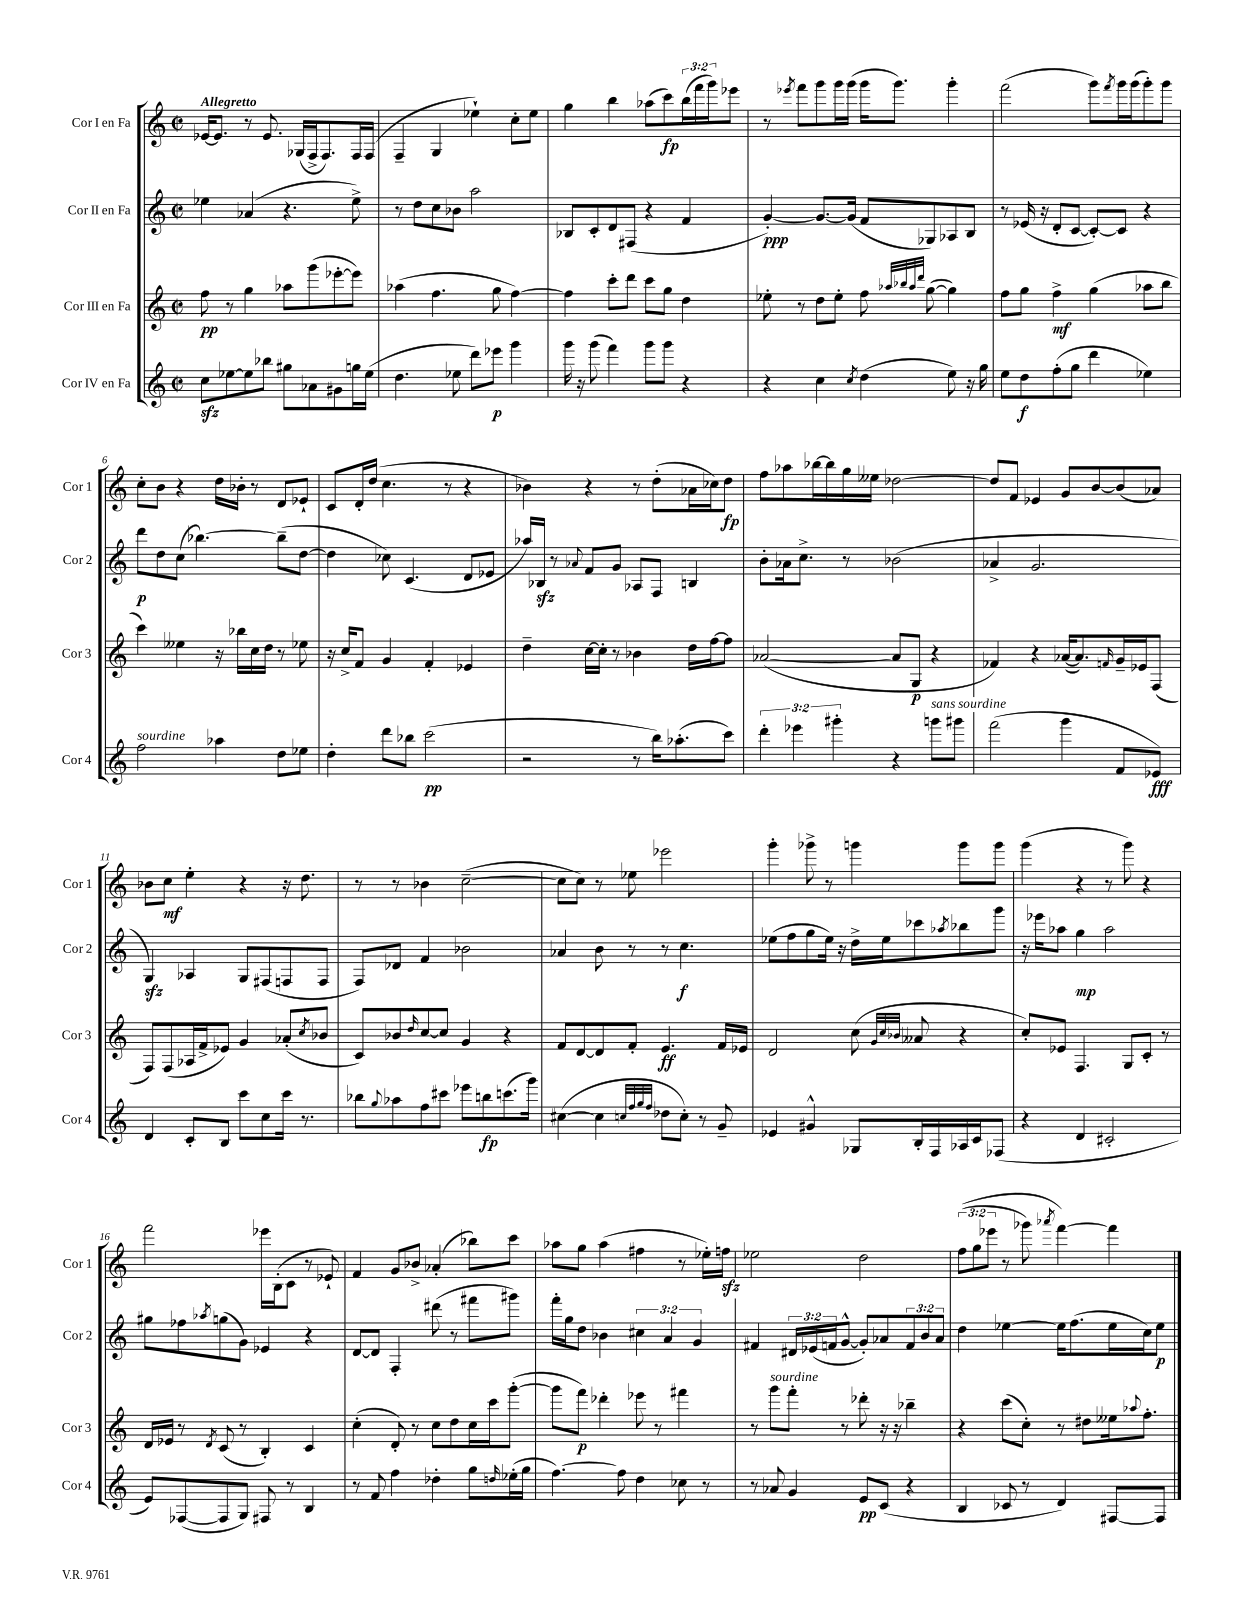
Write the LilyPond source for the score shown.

<<
\new StaffGroup <<
\new Staff = "s0" \with { instrumentName = "Cor I en Fa" shortInstrumentName = "Cor 1" } {
    \clef treble \key c \major \defaultTimeSignature \time 2/2 \override Staff.TupletNumber.text = #tuplet-number::calc-fraction-text \tempo "Allegretto"
    ees'16~ ees'8. r8 ees'8. ges16( f16-> f8.) f16 f16( |
    f4-- g4 ees''4-!) c''8-. ees''8 |
    g''4 b''4 aes''8( c'''8\fp) \tuplet 3/2 { b''16( f'''16 g'''16) } ees'''8 |
    r8 \acciaccatura { ees'''8 } f'''8 g'''8 g'''16 g'''16( g'''16 g'''8.) g'''4-. |
    f'''2( g'''8) \acciaccatura { f'''8 } g'''16 g'''16( g'''8-.) g'''8 |
    c''8-. b'8 r4 d''16 bes'16-. r8 d'8 ees'8-! |
    c'8 d'16-. d''16( c''4. r8 r4 |
    bes'4) r4 r8 d''8-.( aes'16 ces''16) d''8\fp |
    f''8 aes''8 bes''16~ bes''16 g''16 eeses''16 des''2~ |
    des''8 f'8 ees'4 g'8 b'8~ b'8( aes'8) |
    bes'8 c''8\mf e''4-. r4 r16 d''8. |
    r8 r8 bes'4 c''2~--( |
    c''8 c''8) r8 ees''8 ees'''2 |
    g'''4-. ges'''8-> r8 g'''4 g'''8 g'''8 |
    g'''4( r4 r8 g'''8) r4 |
    f'''2 ees'''16 b16-.( c'8 r8 ees'8-!) |
    f'4 g'8 bes'8-> aes'4-.( bes''8) c'''8 |
    aes''8 g''8 aes''4( fis''4 r8 ees''16-.) f''16\sfz |
    ees''2 d''2 |
    \tuplet 3/2 { f''8(\( g''8 ees'''8 } r8 ges'''8) \acciaccatura { aes'''8 } f'''4~\) f'''4 \bar "|." |
}
\new Staff = "s1" \with { instrumentName = "Cor II en Fa" shortInstrumentName = "Cor 2" } {
    \clef treble \key c \major \defaultTimeSignature \time 2/2 \override Staff.TupletNumber.text = #tuplet-number::calc-fraction-text
    ees''4 aes'4( r4. ees''8->) |
    r8 d''8 c''8 bes'8 a''2 |
    bes8 c'8-. d'8 fis8( r4 f'4 |
    g'4~-.\ppp) g'8.~ g'16( f'8 ges8) aes8 b8 |
    r8 ees'16( r16 d'8-. c'8~ c'8~-.) c'8 r4 |
    d'''8\p d''8 c''8( bes''4.~) bes''8--( d''8~ |
    d''4 ces''8) c'4.( d'8 ees'8 |
    aes''16) bes16\sfz r8 \appoggiatura { aes'8 } f'8 g'8 aes8 f8 b4 |
    b'8-. aes'16 c''8.-> r8 bes'2( |
    aes'4-> g'2. |
    g4\sfz) aes4 g8 fis8( f8 f8 |
    f8) des'8 f'4 bes'2 |
    aes'4 b'8 r8 r8 c''4.\f |
    ees''8( f''8 g''8 ees''16) r16 d''16-> ees''16 ces'''8 \acciaccatura { aes''8 } bes''8 g'''8 |
    r16 ees'''16 aes''8 g''4\mp aes''2 |
    gis''8 fes''8 \acciaccatura { aes''8 } g''8( g'8) ees'4 r4 |
    d'8~ d'8 f4-. dis'''8( r8 fis'''8 gis'''8) |
    f'''16-. g''16 d''8 bes'4 \tuplet 3/2 { cis''4 a'4 g'4 } |
    fis'4 \tuplet 3/2 { dis'16 ees'16( f'16 } g'8~-^ g'8-.) aes'8 \tuplet 3/2 { f'8 b'8 aes'8 } |
    d''4 ees''4~ ees''16 f''8.( ees''16 c''16) ees''8\p \bar "|." |
}
\new Staff = "s2" \with { instrumentName = "Cor III en Fa" shortInstrumentName = "Cor 3" } {
    \clef treble \key c \major \defaultTimeSignature \time 2/2
    f''8\pp r8 g''4 aes''8 g'''8( ees'''8~-. ees'''8) |
    aes''4( f''4. g''8 f''4~) |
    f''4 c'''8-. d'''8 c'''8 g''8 d''4 |
    ees''8-. r8 d''8 ees''8-. f''8 \grace { aes''32 bes''32 aes''32 d'''32 } g''8~( g''4) |
    f''8 g''8 f''4->\mf g''4( aes''8 b''8 |
    c'''4) eeses''4 r16 bes''16 c''16 d''16 r8 ees''8 |
    r16 c''16-> f'8 g'4 f'4-. ees'4 |
    d''4-- c''16~ c''16-. r8 bes'4 d''16 f''16~ f''8 |
    aes'2~( aes'8 g8\p r4 |
    fes'4) r4 aes'16~( aes'8.) \grace { f'16 } g'16-- ees'16 f8( |
    f8) f8( aes16 f'16-> ees'8) g'4 aes'8-.( \acciaccatura { c''8 } bes'8 |
    c'8) bes'8 \grace { d''16 } c''8~ c''8 g'4 r4 |
    f'8 d'8~ d'8 f'8-. e'4.\ff f'16 ees'16 |
    d'2 c''8( \grace { g'32 c''32 bes'32 } aeses'8 r4 |
    c''8-.) ees'8 f4. g8 c'8-. r8 |
    d'16 ees'16 r8 \acciaccatura { d'8 } c'8( r8 b4-.) c'4 |
    c''4-.( d'8-.) r8 c''8 d''8 c''16 c'''16 g'''8~-.( |
    g'''8 f'''8\p) des'''4-. ees'''8 r8 fis'''4 |
    r8 g'''8^\markup { \italic "sourdine" } f'''8-. r8 des'''8-. r16 r16 bes''4-- |
    r4 c'''8( c''8-.) r8 dis''8 eeses''16 \appoggiatura { aes''8 } f''8.-. \bar "|." |
}
\new Staff = "s3" \with { instrumentName = "Cor IV en Fa" shortInstrumentName = "Cor 4" } {
    \clef treble \key c \major \defaultTimeSignature \time 2/2 \override Staff.TupletNumber.text = #tuplet-number::calc-fraction-text
    c''8\sfz ees''8~ ees''8 bes''8 gis''8 aes'8 gis'8 g''16 ees''16( |
    d''4. ees''8 d'''8) ees'''8\p g'''4 |
    g'''16 r16 g'''8( f'''4) g'''8 g'''8 r4 |
    r4 c''4 \acciaccatura { c''8 } d''4( e''8) r16 g''16 |
    e''8 d''8\f f''8-.( g''8 d'''4 ees''4) |
    f''2^\markup { \italic "sourdine" } aes''4 d''8 ees''8 |
    d''4-. d'''8 bes''8 c'''2\pp( |
    r2 r8 b''16) aes''8.-.( c'''8) |
    \tuplet 3/2 { d'''4-. ees'''4 gis'''4-. } r4 g'''8^\markup { \italic "sans sourdine" } gis'''8 |
    f'''2( g'''4 f'8 ees'8\fff) |
    d'4 c'8-. b8 c'''8 c''8 c'''16 r8. |
    bes''8 \appoggiatura { g''8 } aes''8 f''8 cis'''8 ees'''8 b''8\fp c'''8.( g'''16) |
    cis''4~( cis''4 \grace { c''32 f''32 g''32 f''32 } des''8 c''8-.) r8 g'8-- |
    ees'4 gis'4-^ ges8 b16-. f16 aes16 c'16 fes8( |
    r4 d'4 cis'2-. |
    e'8) fes8~( fes8 g8) fis8 r8 b4 |
    r8 f'8 f''4 des''4-. g''8 \grace { d''16 } ees''16-.( g''16 |
    f''4.~) f''8 d''4 ces''8 r8 |
    r8 aes'8 g'4 e'8\pp c'8( r4 |
    b4 ces'8 r8 d'4) fis8~ fis8 \bar "|." |
}
>>
>>
